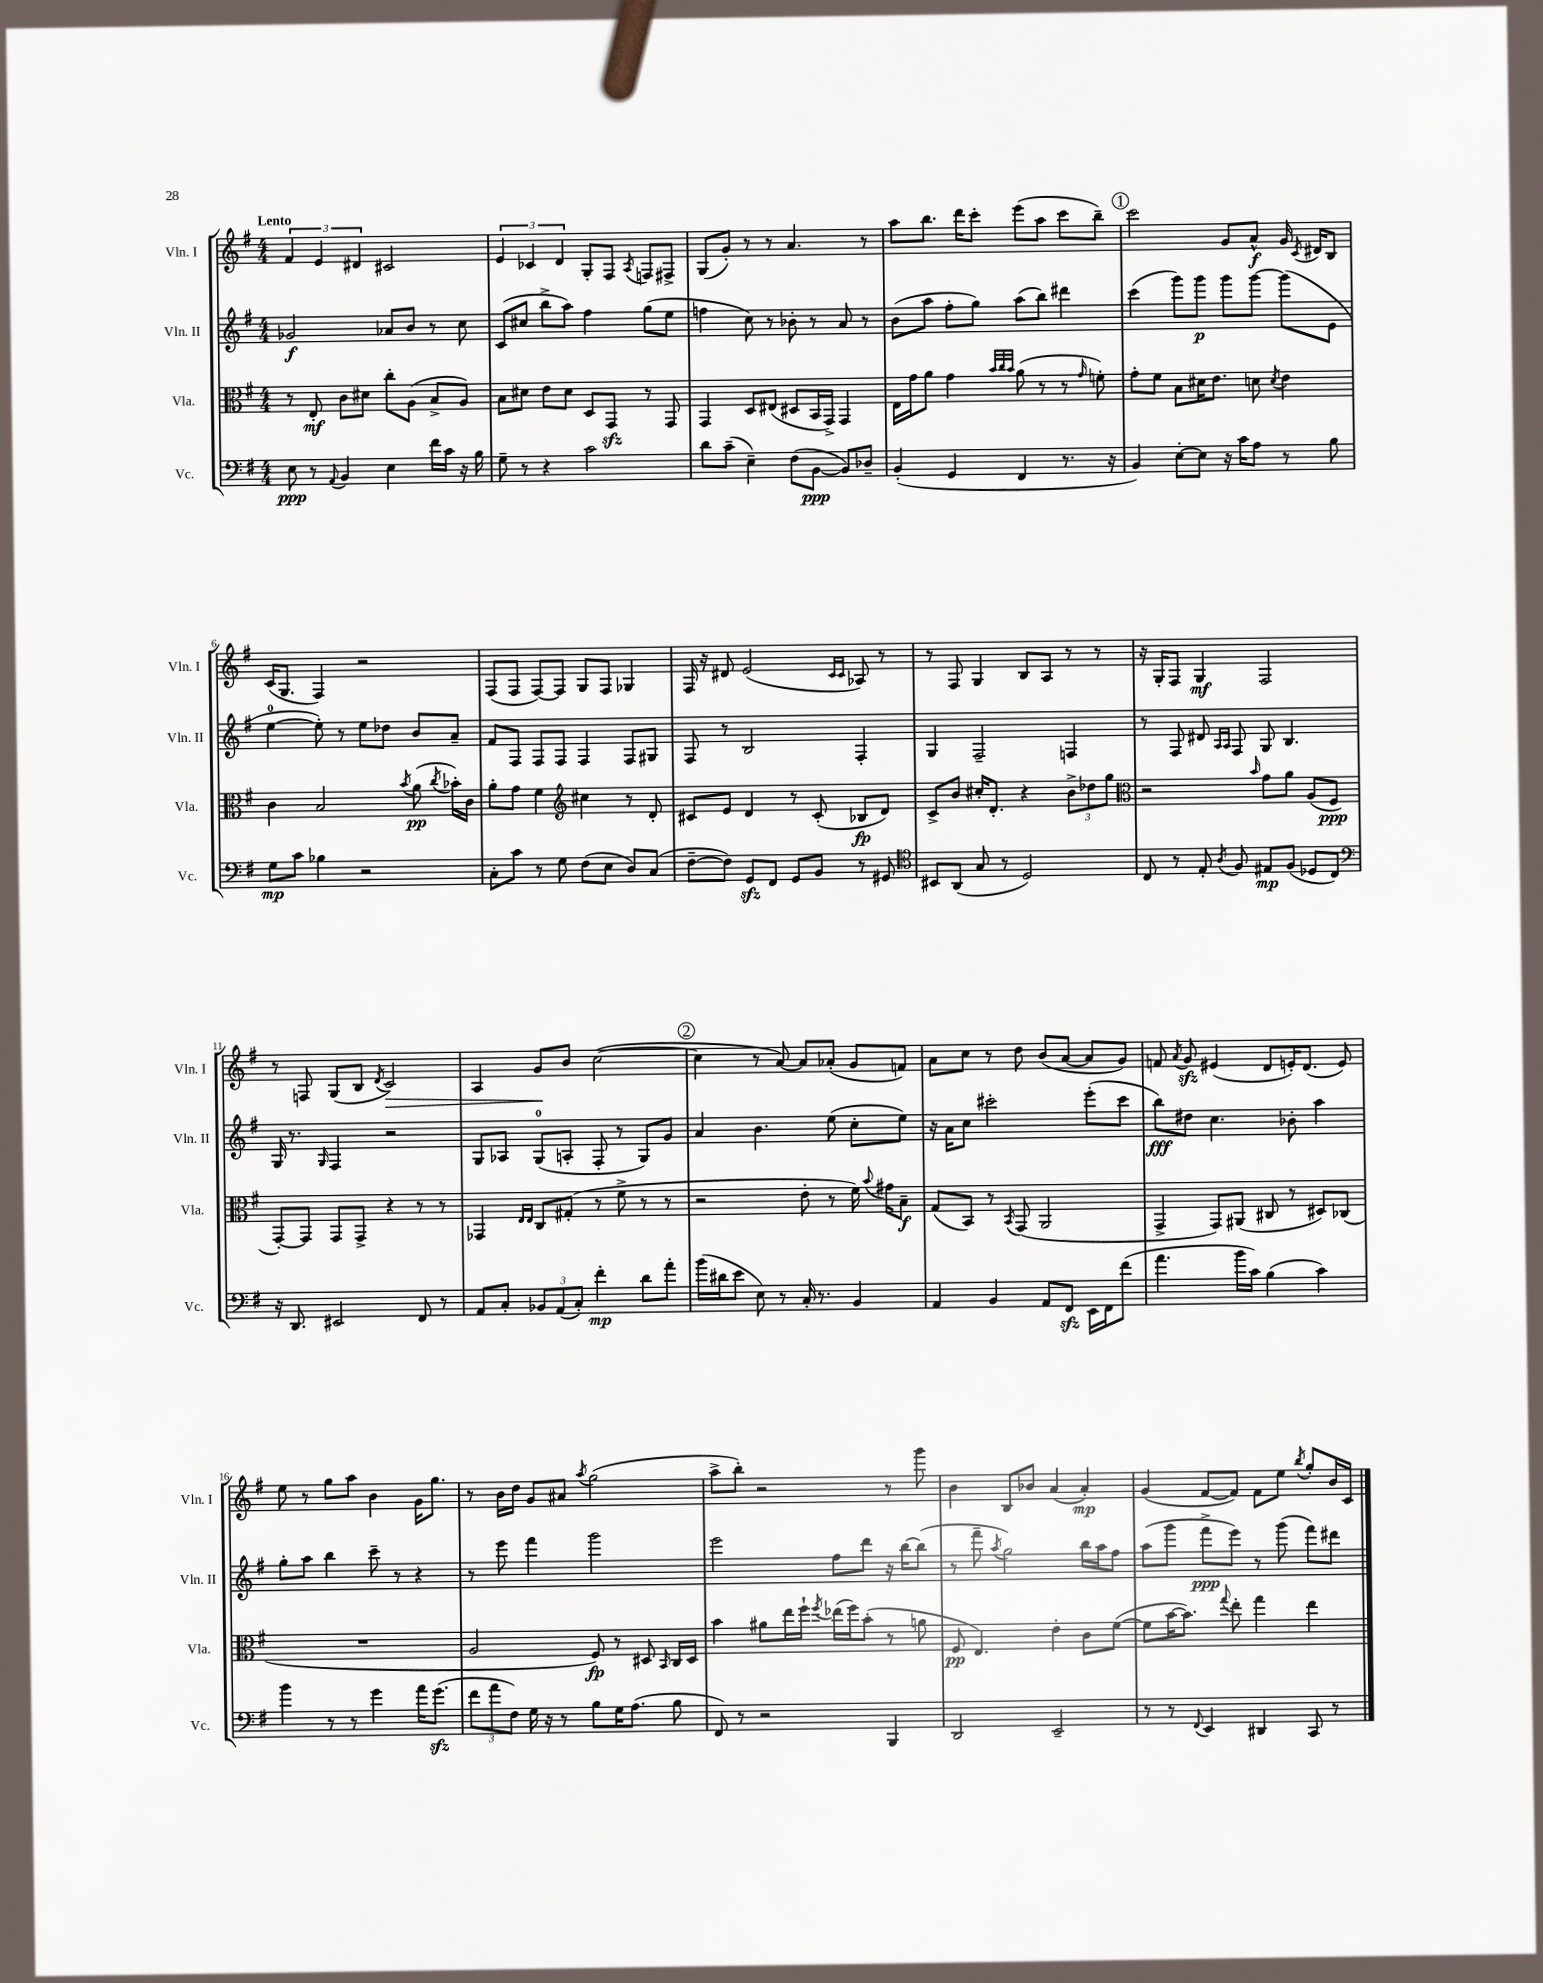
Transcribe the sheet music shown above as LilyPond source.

<<
\new StaffGroup <<
\new Staff = "s0" \with { instrumentName = "Vln. I" shortInstrumentName = "Vln. I" } {
    \clef treble \key g \major \numericTimeSignature \time 4/4 \tempo "Lento"
    \autoBeamOff \tuplet 3/2 { fis'4 e'4 dis'4 } cis'2 |
    \tuplet 3/2 { e'4 ces'4 d'4 } g8[-. fis8] \acciaccatura { a8 } f8[ fis8]-> |
    g8[( g'8]-.) r8 r8 a'4. r8 |
    a''8[ b''8.] d'''16[ c'''8]-. e'''8[( a''8] c'''8[ b''8]--) |
    \mark \markup { \circle "1" } c'''2 g'8[ a'8]-^\f g'16 \acciaccatura { c'8 } dis'16[ b8] |
    c'16[( g8.] fis4) r2 |
    fis8[( fis8] fis8[~) fis8] g8[ fis8] ges4 |
    fis16 r16 dis'8 e'2( \grace { c'16[ c'16] } aes8) r8 |
    r8 fis8 g4 b8[ a8] r8 r8 |
    r16 g16[-. fis8] g4\mf fis2 |
    r8 f8 g8[( b8] \acciaccatura { d'8 } c'2\>) |
    a4 g'8[\! b'8] c''2~( |
    \mark \markup { \circle "2" } c''4 r8 a'8~) a'8[ aes'8]-.( g'8[ f'8]) |
    a'8[ c''8] r8 d''8 b'8[( a'8]~ a'8[ g'8]) |
    f'8 \acciaccatura { a'8 } g'8\sfz eis'4( d'8[ e'16-.) d'8.]( e'8) |
    e''8 r8 g''8[ a''8] b'4 g'16[ g''8.] |
    r8 b'16[ d''16] g'8[ ais'8] \acciaccatura { a''8 } g''2( |
    a''8[-> b''8]-.) r2 r8 g'''8 |
    b'4 b8[ bes'8] a'4( a'4-.\mp) |
    g'4( fis'8[~ fis'8]) fis'8[ e''8] \acciaccatura { b''8 } g''8[-. b'16 c'16] \bar "|." |
}
\new Staff = "s1" \with { instrumentName = "Vln. II" shortInstrumentName = "Vln. II" } {
    \clef treble \key g \major \numericTimeSignature \time 4/4
    \autoBeamOff ges'2\f aes'8[ b'8] r8 c''8 |
    c'8[( cis''8] b''8[-> a''8]) fis''4 g''8[( e''8] |
    f''4 c''8) r8 bes'8-. r8 a'8 r8 |
    b'8[( a''8] fis''8[-. g''8]) a''8[( b''8]) dis'''4 |
    \mark \markup { \circle "1" } c'''4( g'''8[) g'''8]\p g'''8[ g'''8]~ g'''8[( e'8] |
    e''4-0~ e''8-.) r8 e''8[ des''8] b'8[ a'8]-- |
    fis'8[ fis8] fis8[ fis8] fis4 fis8[ gis8] |
    fis8 r8 b2 fis4-. |
    g4 fis2-- f4 |
    r8 fis8 dis'8 \grace { a16[ a16] } fis8 g8 b4. |
    g16 r8. \grace { g16 } fis4 r2 |
    g8[ aes8] g8[-0( a8]-. fis8-. r8 g8[) g'8] |
    \mark \markup { \circle "2" } a'4 b'4. e''8( c''8[-. e''8]) |
    r16 a'16[ c''8] cis'''2-. e'''8[-.( cis'''8] |
    b''8[\fff) dis''8] c''4. bes'8-. a''4 |
    g''8[-. a''8] b''4 c'''8-- r8 r4 |
    r8 e'''8 fis'''4 g'''2 |
    e'''2 fis''8[ d'''8] r16 b''16[~ b''8]( |
    r8 fis'''8-- \acciaccatura { a''8 } g''2) b''16[ a''16 fis''8] |
    a''8[( g'''8] fis'''8[->\ppp e'''8]) r8 g'''8( fis'''8[) dis'''8] \bar "|." |
}
\new Staff = "s2" \with { instrumentName = "Vla." shortInstrumentName = "Vla." } {
    \clef alto \key g \major \numericTimeSignature \time 4/4
    \autoBeamOff r8 e8-.\mf c'8[ dis'8] c''8[-. a8]( b8[-> a8]) |
    b8[ dis'8] e'8[ dis'8] d8[ g,8]\sfz r8 g,8 |
    g,4 d8[ eis8]( dis8[ b,16 g,16]->) g,4 |
    e16[ g'16 a'8] g'4 \grace { b'32[ c''32 b'32] } a'8( r8 r8 \grace { g'16 } f'8-.) |
    \mark \markup { \circle "1" } g'8[-. fis'8] b8[ dis'16 e'8.] d'8 \acciaccatura { d'8 } e'4 |
    c'4 b2 \acciaccatura { b'8 } a'8\pp( \acciaccatura { c''8 } bes'16[-.) c'16] |
    a'8[-. g'8] fis'4 \clef treble cis''4 r8 d'8-. |
    cis'8[ e'8] d'4 r8 cis'8-.( bes8[\fp d'8]) |
    c'8[-> b'8] cis''16[-. d'8.]-. r4 \tuplet 3/2 { b'8[-> des''8 g''8] } |
    \clef alto r2 \grace { b'16 } g'8[ a'8] a8[( fis8]\ppp |
    g,8[~-.) g,8] g,8[ g,8]-> r4 r8 r8 |
    ges,4 \grace { e16[ e16] } c8[ gis8]-.( r8 fis'8-> r8 r8 |
    \mark \markup { \circle "2" } r2 e'8-. r8 fis'16) \appoggiatura { b'8 } gis'16[ b8]--\f |
    g8[( b,8]) r8 \acciaccatura { b,8 } g,8( a,2 |
    g,4-> g,8[) ais,8]( cis8 r8 dis8[) ces8]( |
    R1 |
    a2 fis8\fp) r8 dis8 \grace { b,16 } c16[ dis16] |
    b'4 ais'8[ e''16 fis''16]-! \acciaccatura { fis''8 } ees''16[( fis''16) b'8]-.( r8 a'8 |
    fis8\pp e4.) e'4-. c'8[ fis'8]~( |
    fis'8[ b'16~ b'8.]) \appoggiatura { g''8 } e''8-. g''4 e''4 \bar "|." |
}
\new Staff = "s3" \with { instrumentName = "Vc." shortInstrumentName = "Vc." } {
    \clef bass \key g \major \numericTimeSignature \time 4/4
    \autoBeamOff e8\ppp r8 \appoggiatura { a,8 } b,4 e4 fis'16[ c'16] r16 b16 |
    g8-- r8 r4 c'2 |
    d'8[ c'8]--( e4--) fis8[( b,8]~\ppp b,8[) des8]-- |
    b,4-.( g,4 fis,4 r8. r16 |
    \mark \markup { \circle "1" } b,4) e8[~-. e8] r16 c'16[ a8] r8 b8 |
    g8[\mp c'8] bes4 r2 |
    c8[-. c'8] r8 g8 fis8[( e8] d8[) c8]( |
    fis8[~-- fis8]) g,8[\sfz fis,8] g,8[ b,8] r8 gis,8 |
    \clef tenor bis,8[ a,8]( g8 r8 d2) |
    c8 r8 e8-. \acciaccatura { a8 } fis8 eis8[\mp fis8]( des8[ c8]) |
    \clef bass r16 d,8. eis,2 fis,8 r8 |
    a,8[ c8]-. \tuplet 3/2 { bes,8[ a,8( c8]-.) } fis'4-.\mp d'8[ a'8]-. |
    \mark \markup { \circle "2" } b'16[( dis'16 e'8] e8) r8 c16-. r8. b,4 |
    a,4 b,4 a,8[ fis,8]\sfz e,16[ fis,16 fis'8]( |
    a'4. b'16[ c'16]) b4( c'4) |
    b'4 r8 r8 g'4 a'16[ g'8.]\sfz( |
    \tuplet 3/2 { fis'8[ a'8 fis8]) } g16 r16 r8 b8[ g16 a8.]( b8 |
    fis,8) r8 r2 b,,4 |
    d,2 e,2-- |
    r8 r8 \appoggiatura { fis,8 } e,4 dis,4 c,8 r8 \bar "|." |
}
>>
>>
